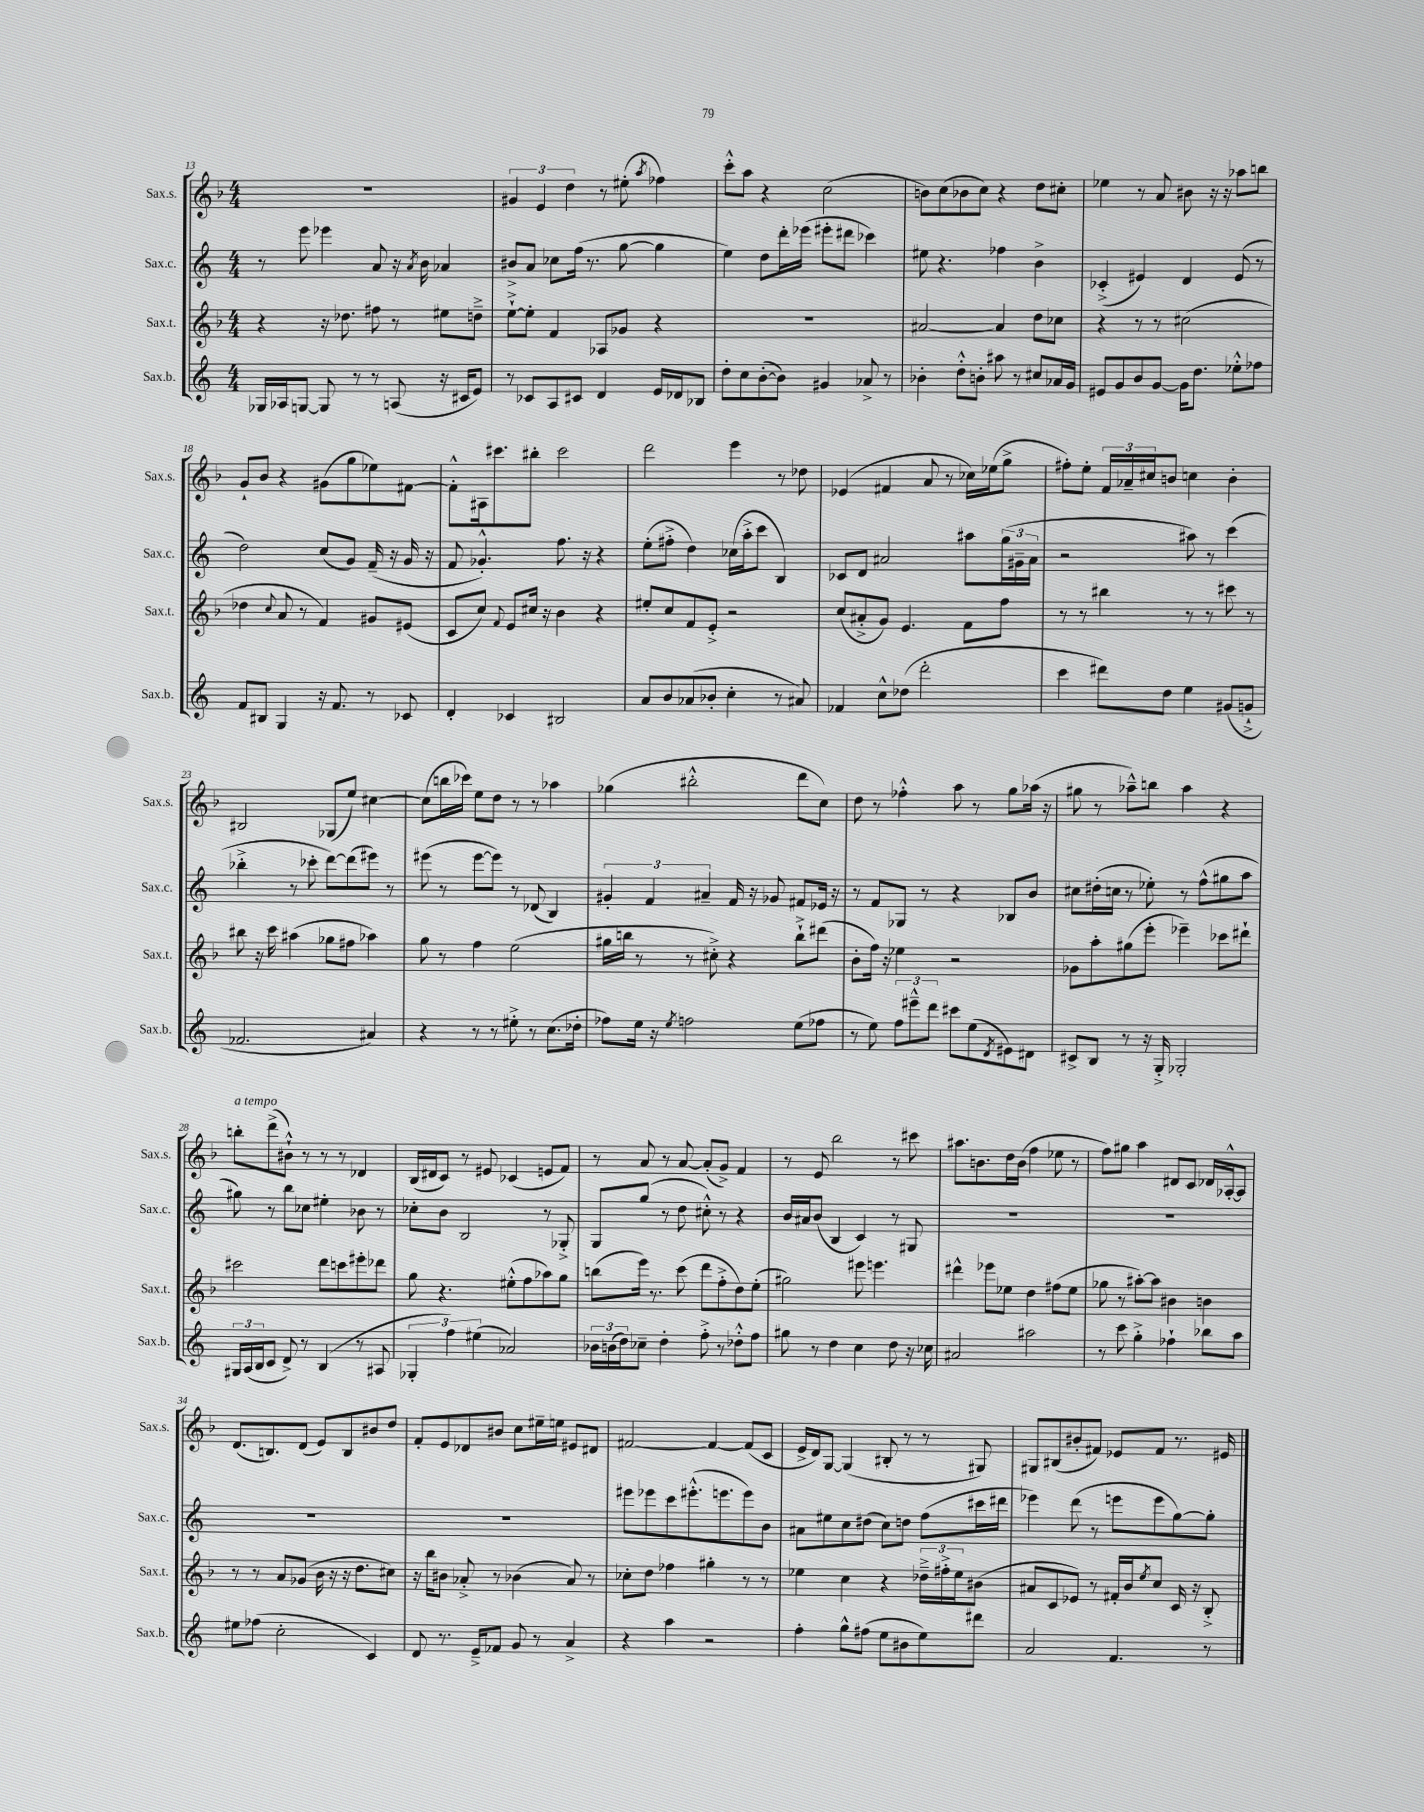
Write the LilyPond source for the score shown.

<<
\new StaffGroup <<
\new Staff = "s0" \with { instrumentName = "Sax.s." shortInstrumentName = "Sax.s." } {
    \clef treble \key f \major \numericTimeSignature \time 4/4
    r1 |
    \tuplet 3/2 { gis'4 e'4 d''4 } r8 eis''8-.( \acciaccatura { a''8 } fes''4) |
    c'''8-.-^ a''8 r4 c''2( |
    b'8) c''8( bes'8 c''8) r4 d''8 cis''8-. |
    ees''4 r8 a'8 bis'8 r16 r16 aes''8 b''8 |
    g'8-! bes'8 r4 gis'8( g''8 ees''8) fis'8~ |
    fis'8-.-^ ais16 cis'''8. bis''8-. cis'''2 |
    d'''2 e'''4 r8 des''8 |
    ees'4( fis'4 a'8 r8 ces''16) ees''16( g''8-> |
    fis''8-.) e''8-. \tuplet 3/2 { f'16 aes'16-- cis''16 } b'8 c''4 b'4-. |
    bis2 ges8( e''8) cis''4~ |
    cis''8( b''16 ces'''16) e''8 d''8 r8 r8 aes''4 |
    ges''4( bis''2-.-^ d'''8 c''8) |
    d''8 r8 fes''4-.-^ a''8 r8 g''8 aes''16( r16 |
    gis''8 r8 aes''8---^) b''8 aes''4 r4 |
    b''8-.^\markup { \italic "a tempo" } d'''8->( bis'8-!-^) r8 r8 r8 des'4 |
    bes16( dis'16 c'8) r8 eis'8 ces'4( e'8 f'8) |
    r8 a'8 r8 a'8~ a'8-.( g'8->) f'4 |
    r8 e'8 bes''2 r8 cis'''8 |
    ais''8. b'8. d''16 b'16( f''4 ees''8 r8 |
    f''8) gis''8 a''4 dis'8 c'8 des'16 aes16~-.-^ aes8 |
    d'8.( b8.) d'8( e'8) b8 bis'8 d''8 |
    f'8-. e'8 des'8 bis'8 c''8 eis''16-- e''16 eis'8 dis'8 |
    fis'2~ fis'4~ fis'8( c'8 |
    e'16-> d'16) g8~ g4( bis8-. r8 r8 gis8) |
    gis8 bis8( bis'8-. fis'8) ees'8 fis'8 r8. eis'16 \bar "|." |
}
\new Staff = "s1" \with { instrumentName = "Sax.c." shortInstrumentName = "Sax.c." } {
    \clef treble \key c \major \numericTimeSignature \time 4/4
    r8 e'''8 ees'''4 a'8 r16 \acciaccatura { a'8 } b'16 aes'4 |
    bis'8-> a'8 ces''8 f''16( r8. g''8~ g''4 |
    e''4) d''8 d'''16-. ees'''16( eis'''8-. dis'''8 ces'''4) |
    eis''8 r4. fes''4 b'4-> |
    ces'4-.->( eis'4) d'4 eis'8( r8 |
    d''2) c''8( g'8) f'16--( r16 g'16 r16 |
    f'8 ges'4.-.-^) f''8. r16 r4 |
    e''8-.( fis''8-.-> d''4) ces''16( a''16-.-> c'''8 b4) |
    ces'8 d'8 ais'2 ais''8 \tuplet 3/2 { g''16( gis'16-- ais'16 } |
    r2 ais''8) r8 c'''4( |
    bes''4-.-> r8 ces'''8-. d'''8~) d'''8( eis'''8) r8 |
    eis'''8( r8 eis'''8~ eis'''8) r8 des'8( b4) |
    \tuplet 3/2 { gis'4-. f'4 ais'4-- } f'16 r16 ges'8 fis'8 ees'16 r16 |
    r8 f'8 ges8 r8 r4 bes8 b'8 |
    cis''8 dis''16-.( c''16 r8 ees''8-.) r8 f''8-^( gis''8 a''8 |
    gis''8) r8 b''8 ces''8 eis''4-. bes'8 r8 |
    ces''8-. b'8 b2 r8 ges8-.-> |
    g8 g''8( r8 d''8 cis''8-.-^) r8 r4 |
    b'16 ais'16 b'8( b4 c'4) r8 gis8 |
    R1 |
    R1 |
    R1 |
    R1 |
    eis'''8 ees'''8 c'''8 eis'''8.-.-^( e'''8. e'''8) b'8 |
    ais'8 eis''8 c''8 dis''8( c''8) d''8 f''8( cis'''16 dis'''16 |
    ees'''4) d'''8( r8 e'''8 e'''8 g''8~) g''8-. \bar "|." |
}
\new Staff = "s2" \with { instrumentName = "Sax.t." shortInstrumentName = "Sax.t." } {
    \clef treble \key f \major \numericTimeSignature \time 4/4
    r4 r16 des''8. fis''8 r8 eis''8 d''8---> |
    e''8~-!-> e''8-. f'4 aes8 ges'8 r4 |
    R1 |
    ais'2~ ais'4 d''8 ces''8 |
    r4 r8 r8 cis''2( |
    des''4 \appoggiatura { c''8 } a'8 r8 f'4) gis'8 eis'8( |
    c'8 c''8) \appoggiatura { f'8 } e'8 cis''16 r16 bes'4 r4 |
    eis''8-. c''8 f'8 e'8-.-> r2 |
    c''8( ais'8-.-> g'8) e'4. f'8 f''8 |
    r8 r8 bis''4 r8 r8 cis'''8 r8 |
    bis''8 r16 c'''16 ais''4( ges''8 fis''8 aes''4) |
    g''8 r8 f''4 e''2( |
    gis''16 b''16 r8 r8 cis''8-.->) r4 b''8-!-> dis'''8( |
    bes'8-. f''16) r16 ees''4 r2 |
    ges'8 a''8-. gis''8( e'''8-. ees'''4--) ces'''8 dis'''8-! |
    cis'''2 d'''8 c'''8 eis'''8-. des'''8 |
    g''8 r4. eis''8-.-^( f''8 aes''8) g''8 |
    b''8( e'''16) r8. c'''8( d'''8 f''8-.-> d''8) e''8-.( |
    gis''2) eis'''8 e'''4. |
    dis'''4-^ ees'''8 ees''8 d''4 fis''8( ees''8 |
    ges''8 r8 ais''8~-.) ais''8 bis'4 b'4 |
    r8 r8 a'8 ges'8( bes'16 r16 r16 d''8. cis''8) |
    r16 bes''16 bis'8 aes'8-.-> r8 bes'4( aes'8) r8 |
    ces''8-. d''8 fes''4 gis''4-. r8 r8 |
    ees''4 c''4 r4 \tuplet 3/2 { des''16---> fis''16-.-> ees''16 } bis'8( |
    ais'8 c'8 ees'8) r8 fis'16-. bes'16 \acciaccatura { e''8 } c''8 c'16 r16 bes8-.-> \bar "|." |
}
\new Staff = "s3" \with { instrumentName = "Sax.b." shortInstrumentName = "Sax.b." } {
    \clef treble \key c \major \numericTimeSignature \time 4/4
    ges16 aes16 g8~ g8 r8 r8 a8( r16 cis'16 e'8) |
    r8 ces'8 a8 cis'8 d'4 e'16 des'16 bes8 |
    d''8-. c''8 b'8~-.( b'8) gis'4 aes'8-> r8 |
    bes'4-. d''8-.-^ b'8-. ais''8 r8 cis''8 aes'16 g'16 |
    eis'8 g'8 b'8 g'8~ g'16 d''8. ees''8-.-^ fes''8 |
    f'8 bis8 g4 r16 f'8. r8 ces'8 |
    d'4-. ces'4 bis2 |
    a'8 b'8 aes'8( bes'8-. c''4-. r8 ais'8) |
    fes'4 c''8-^ des''8( d'''2-. |
    c'''4 dis'''8) d''8 e''4 gis'8( g'8-!-> |
    fes'2. ais'4) |
    r4 r8 r8 eis''8-.-> r8 c''8.( des''16-. |
    fes''8) e''16 r16 \acciaccatura { e''8 } f''2 e''8( fes''8 |
    r8 e''8) \tuplet 3/2 { f''8 eis'''8---^ d'''8 } cis'''8 e''8( \acciaccatura { d'8 } eis'8) dis'8 |
    cis'8-> b8 r8 r16 g16-.-> ges2-. |
    \tuplet 3/2 { gis16 a16( b16 } c'8 d'8->) r8 b4( r8 ais8 |
    \tuplet 3/2 { ges4-. f''4) eis''4( } aes'2) |
    \tuplet 3/2 { bes'16 b'16( d''16) } ces''8-- d''4-. f''8-.-> r8 des''8-.-^ f''8 |
    gis''8 r8 d''4 c''4 d''8 r16 ces''16 |
    ais'2 ais''2 |
    r8 c'''8 g''4-.-> fes''4-! bes''8 a''8 |
    eis''8 fes''8( c''2-. c'4) |
    d'8 r8. e'16---> fes'8 g'8 r8 a'4-> |
    r4 a''4 r2 |
    f''4-. g''8-^ fis''8( e''8 bis'8 e''8) dis'''8 |
    a'2 f'4. r8 \bar "|." |
}
>>
>>
\layout { \context { \Score currentBarNumber = #13 } }
